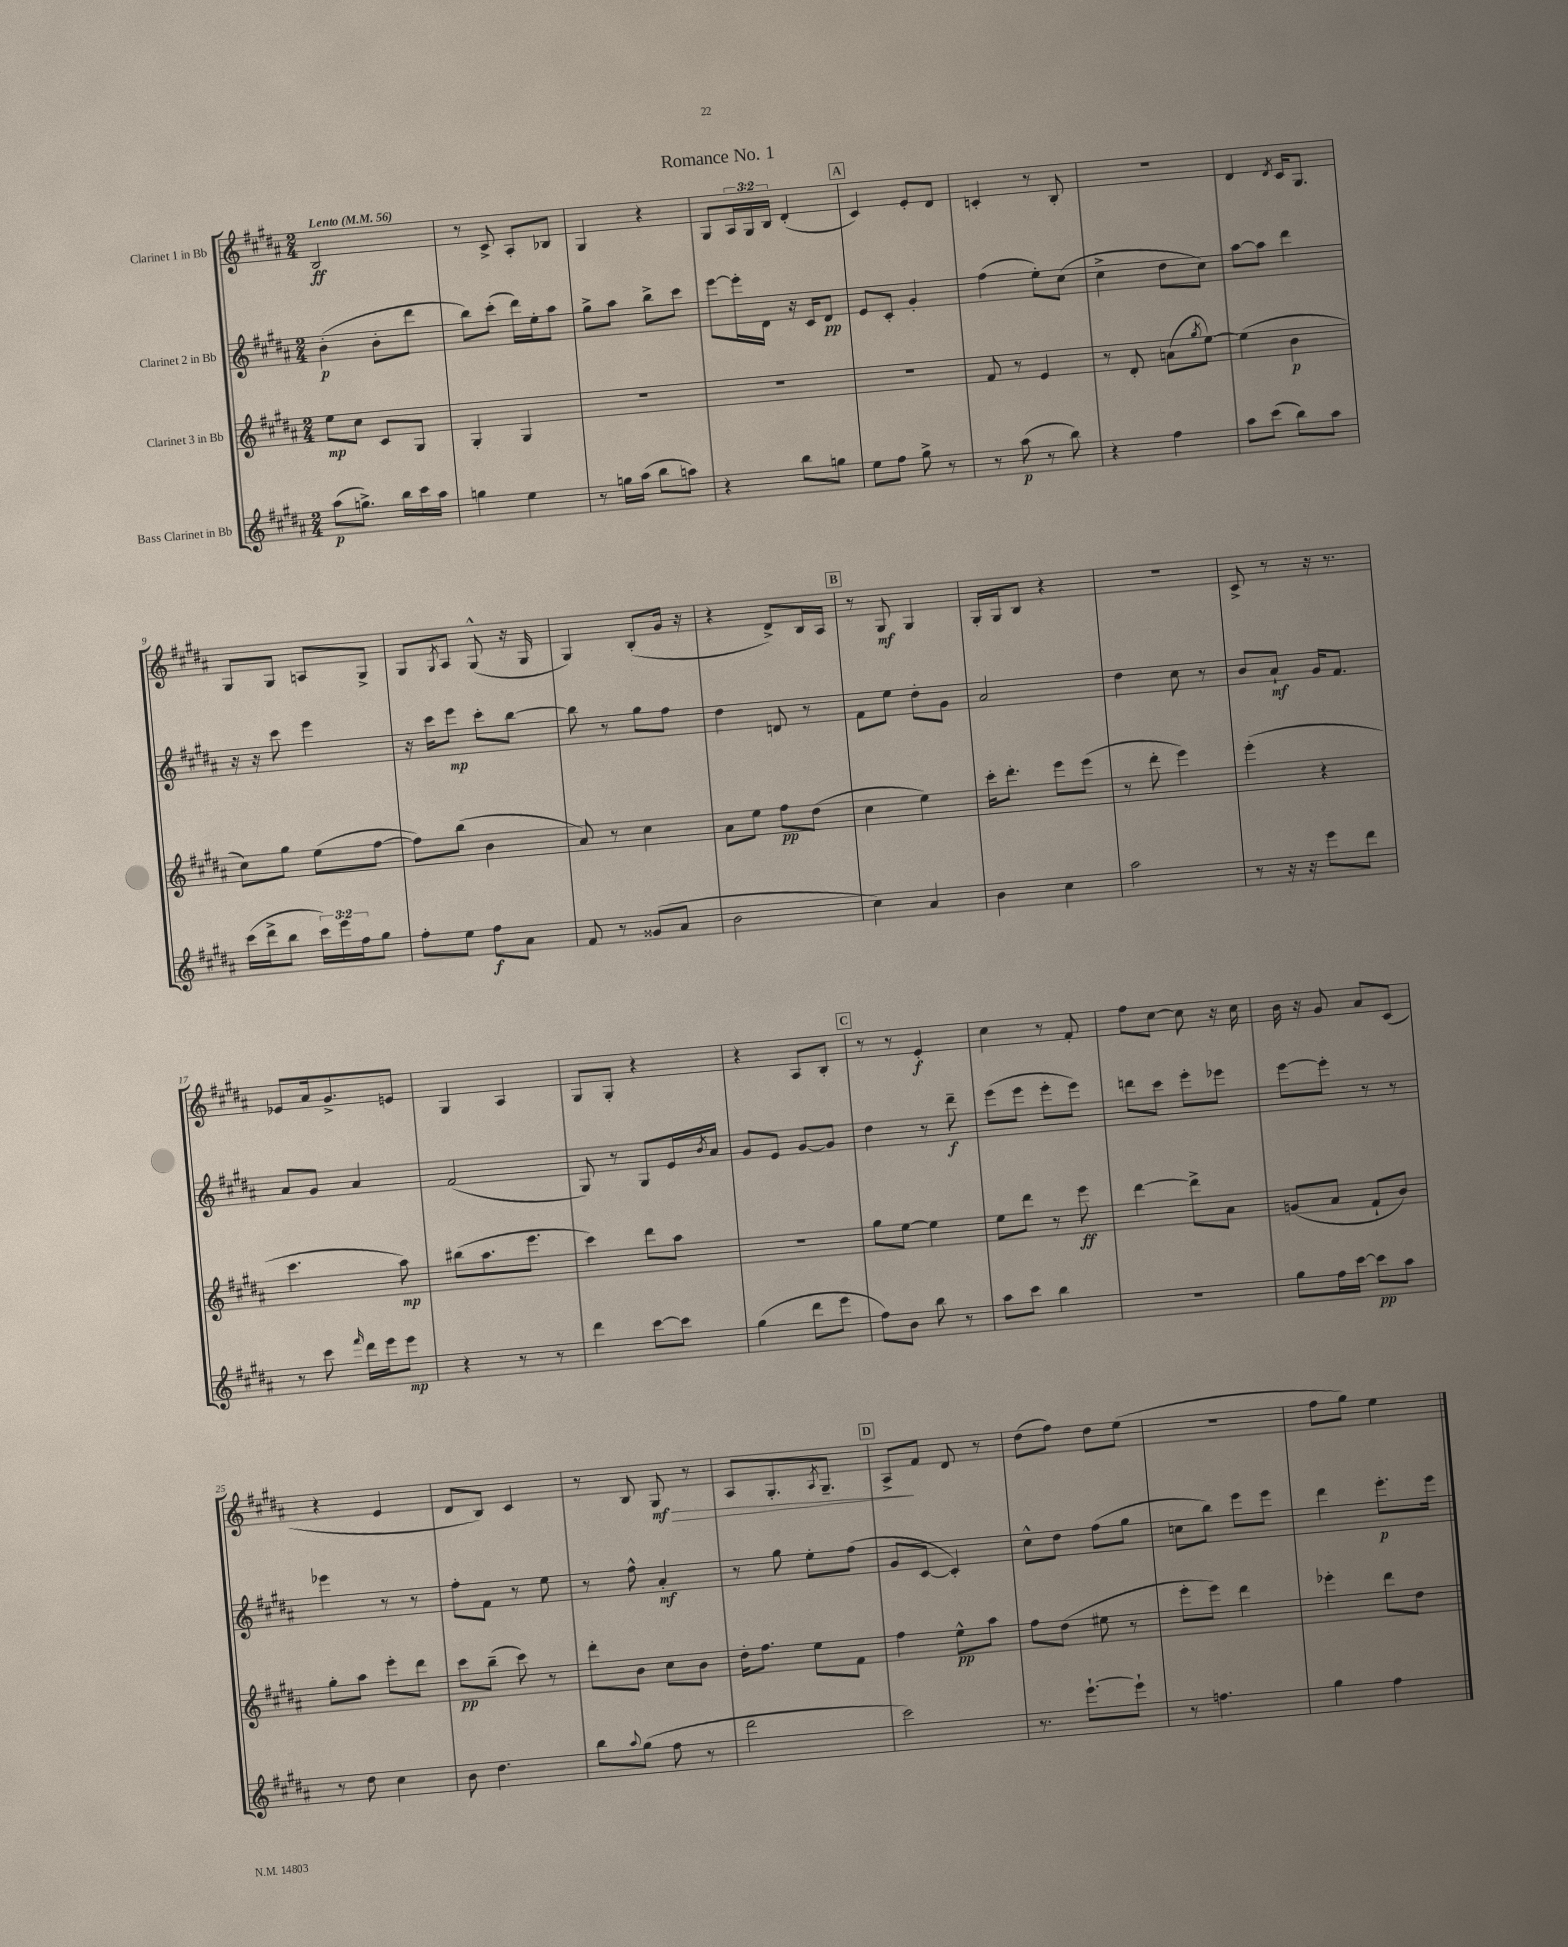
\header { title = "Romance No. 1" }
<<
\new StaffGroup <<
\new Staff = "s0" \with { instrumentName = "Clarinet 1 in Bb" } {
    \clef treble \key b \major \numericTimeSignature \time 2/4 \override Staff.TupletNumber.text = #tuplet-number::calc-fraction-text \tempo "Lento" 4 = 56
    b2\ff |
    r8 cis'8-> ais8-. bes8 |
    gis4 r4 |
    gis8 \tuplet 3/2 { ais16 gis16 b16 } dis'4-.( |
    \mark \markup { \box "A" } cis'4) e'8-. dis'8 |
    c'4-. r8 b8-. |
    r2 |
    dis'4 \acciaccatura { dis'8 } cis'16 gis8. |
    gis8 gis8 a8 gis8-> |
    gis8 \acciaccatura { gis8 } ais8 gis8-^( r16 gis16 |
    gis4) b8-.( gis'16 r16 |
    r4 dis'8->) b16 ais16 |
    \mark \markup { \box "B" } r8 gis8\mf gis4 |
    gis16-. gis16 b8 r4 |
    R2 |
    cis'8-> r8 r16 r8. |
    ees'8 ais'16 gis'8.-> e'8 |
    gis4 ais4 |
    gis8 gis8-. r4 |
    r4 ais8 b8-. |
    \mark \markup { \box "C" } r8 r8 e'4-.\f |
    cis''4 r8 fis'8-. |
    fis''8 cis''8~ cis''8 r16 cis''16 |
    b'16 r16 gis'8 ais'8 cis'8( |
    r4 e'4 |
    dis'8 b8) cis'4 |
    r8 b8 gis8\mf\> r8 |
    ais8 gis8.-. \acciaccatura { ais8 } gis8.-- |
    \mark \markup { \box "D" } ais8->\! fis'8 dis'8 r8 |
    dis''8( fis''8) dis''8 e''8( |
    r2 |
    fis''8 gis''8) e''4 \bar "|." |
}
\new Staff = "s1" \with { instrumentName = "Clarinet 2 in Bb" } {
    \clef treble \key b \major \numericTimeSignature \time 2/4
    b'4-.\p( b'8-. dis'''8 |
    b''8) cis'''8-.( dis'''16) e''16-. ais''8 |
    gis''8-> ais''8 b''8-> cis'''8 |
    e'''8~ e'''16-. dis'16 r16 cis'16 dis'8\pp |
    \mark \markup { \box "A" } e'8 cis'8-. gis'4-. |
    fis''4( e''8-.) cis''8( |
    cis''4-> dis''8 cis''8) |
    ais''8~ ais''8 dis'''4 |
    r16 r16 cis'''8 e'''4 |
    r16 cis'''16 e'''8\mp cis'''8-. b''8~ |
    b''8 r8 gis''8 fis''8 |
    dis''4 d'8 r8 |
    \mark \markup { \box "B" } fis'8 e''8 dis''8-. gis'8 |
    ais'2 |
    dis''4 cis''8 r8 |
    b'8 ais'8-!\mf gis'16 fis'8. |
    ais'8 gis'8 ais'4 |
    fis'2( |
    gis8) r8 gis8 e'16 \acciaccatura { b'8 } ais'16 |
    gis'8 e'8 gis'8~ gis'8 |
    \mark \markup { \box "C" } dis''4 r8 dis'''8--\f |
    e'''8( e'''8 e'''8-. e'''8) |
    d'''8 cis'''8 e'''8-. ees'''8 |
    e'''8~ e'''8-. r8 r8 |
    ees'''4 r8 r8 |
    fis''8-. fis'8 r8 e''8 |
    r8 fis''8-^ ais'4-.\mf |
    r8 gis''8 e''8-. fis''8( |
    \mark \markup { \box "D" } gis'8 cis'8~ cis'4-.) |
    cis''8-^ dis''8 fis''8( gis''8 |
    c''8 b''8) e'''8 e'''8 |
    dis'''4 e'''8.-.\p e'''16 \bar "|." |
}
\new Staff = "s2" \with { instrumentName = "Clarinet 3 in Bb" } {
    \clef treble \key b \major \numericTimeSignature \time 2/4
    e''8\mp cis''8 cis'8 gis8 |
    gis4-. gis4 |
    R2 |
    R2 |
    \mark \markup { \box "A" } R2 |
    fis'8 r8 e'4 |
    r8 dis'8-. a'8( \acciaccatura { gis''8 } e''8~) |
    e''4( b'4\p |
    cis''8) gis''8 e''8( fis''8~ |
    fis''8) b''8( b'4 |
    ais'8) r8 cis''4 |
    ais'8 e''8 fis''8\pp dis''8( |
    \mark \markup { \box "B" } cis''4 e''4) |
    cis'''16-. dis'''8.-. e'''8 e'''8( |
    r8 dis'''8-. e'''4) |
    e'''4-.( r4 |
    cis'''4. ais''8\mp) |
    bis''8( ais''8. e'''8. |
    cis'''4) dis'''8 ais''8 |
    r2 |
    \mark \markup { \box "C" } gis''8 e''8~ e''4 |
    e''8 dis'''8 r8 e'''8\ff |
    dis'''4~ dis'''8-> ais'8 |
    g'8( ais'8 fis'8-! b'8) |
    gis''8-. ais''8 e'''8-. dis'''8 |
    cis'''8\pp b''8--( cis'''8) r8 |
    dis'''8-. b'8 cis''8 b'8 |
    dis''16-. fis''8. e''8 fis'8 |
    \mark \markup { \box "D" } fis''4 e''8-^\pp ais''8 |
    fis''8 dis''8( eis''8 r8 |
    e'''8-. e'''8) dis'''4 |
    ees'''4-. dis'''8 dis''8 \bar "|." |
}
\new Staff = "s3" \with { instrumentName = "Bass Clarinet in Bb" } {
    \clef treble \key b \major \numericTimeSignature \time 2/4 \override Staff.TupletNumber.text = #tuplet-number::calc-fraction-text
    ais''8\p( g''8.->) b''16 cis'''16 ais''16 |
    g''4 e''4 |
    r8 g''16 ais''16( b''8 a''8) |
    r4 b''8 g''8 |
    \mark \markup { \box "A" } e''8 fis''8 gis''8-> r8 |
    r8 ais''8\p( r8 b''8) |
    r4 fis''4 |
    ais''8 cis'''8( b''8) ais''8 |
    cis'''16( dis'''16-> b''8 \tuplet 3/2 { cis'''16) e'''16 fis''16 } gis''8 |
    fis''8-. e''8 fis''8\f ais'8 |
    fis'8 r8 gisis'8( ais'8 |
    b'2 |
    \mark \markup { \box "B" } cis''4) ais'4 |
    b'4 cis''4 |
    ais''2 |
    r8 r16 r16 e'''8 dis'''8 |
    r8 cis'''8 \grace { fis'''16 } dis'''16 e'''16 e'''8\mp |
    r4 r8 r8 |
    dis'''4 cis'''8~ cis'''8 |
    gis''4( dis'''8 e'''8 |
    \mark \markup { \box "C" } fis''8) b'8 b''8 r8 |
    ais''8 cis'''8 b''4 |
    R2 |
    gis''8 fis''16 cis'''16~ cis'''8\pp ais''8 |
    r8 dis''8 cis''4 |
    b'8 dis''4. |
    b''8 \appoggiatura { ais''8 } gis''8( fis''8 r8 |
    dis'''2 |
    \mark \markup { \box "D" } cis'''2) |
    r8. e'''8.~-! e'''8-! |
    r8 f''4. |
    gis''4 fis''4 \bar "|." |
}
>>
>>
